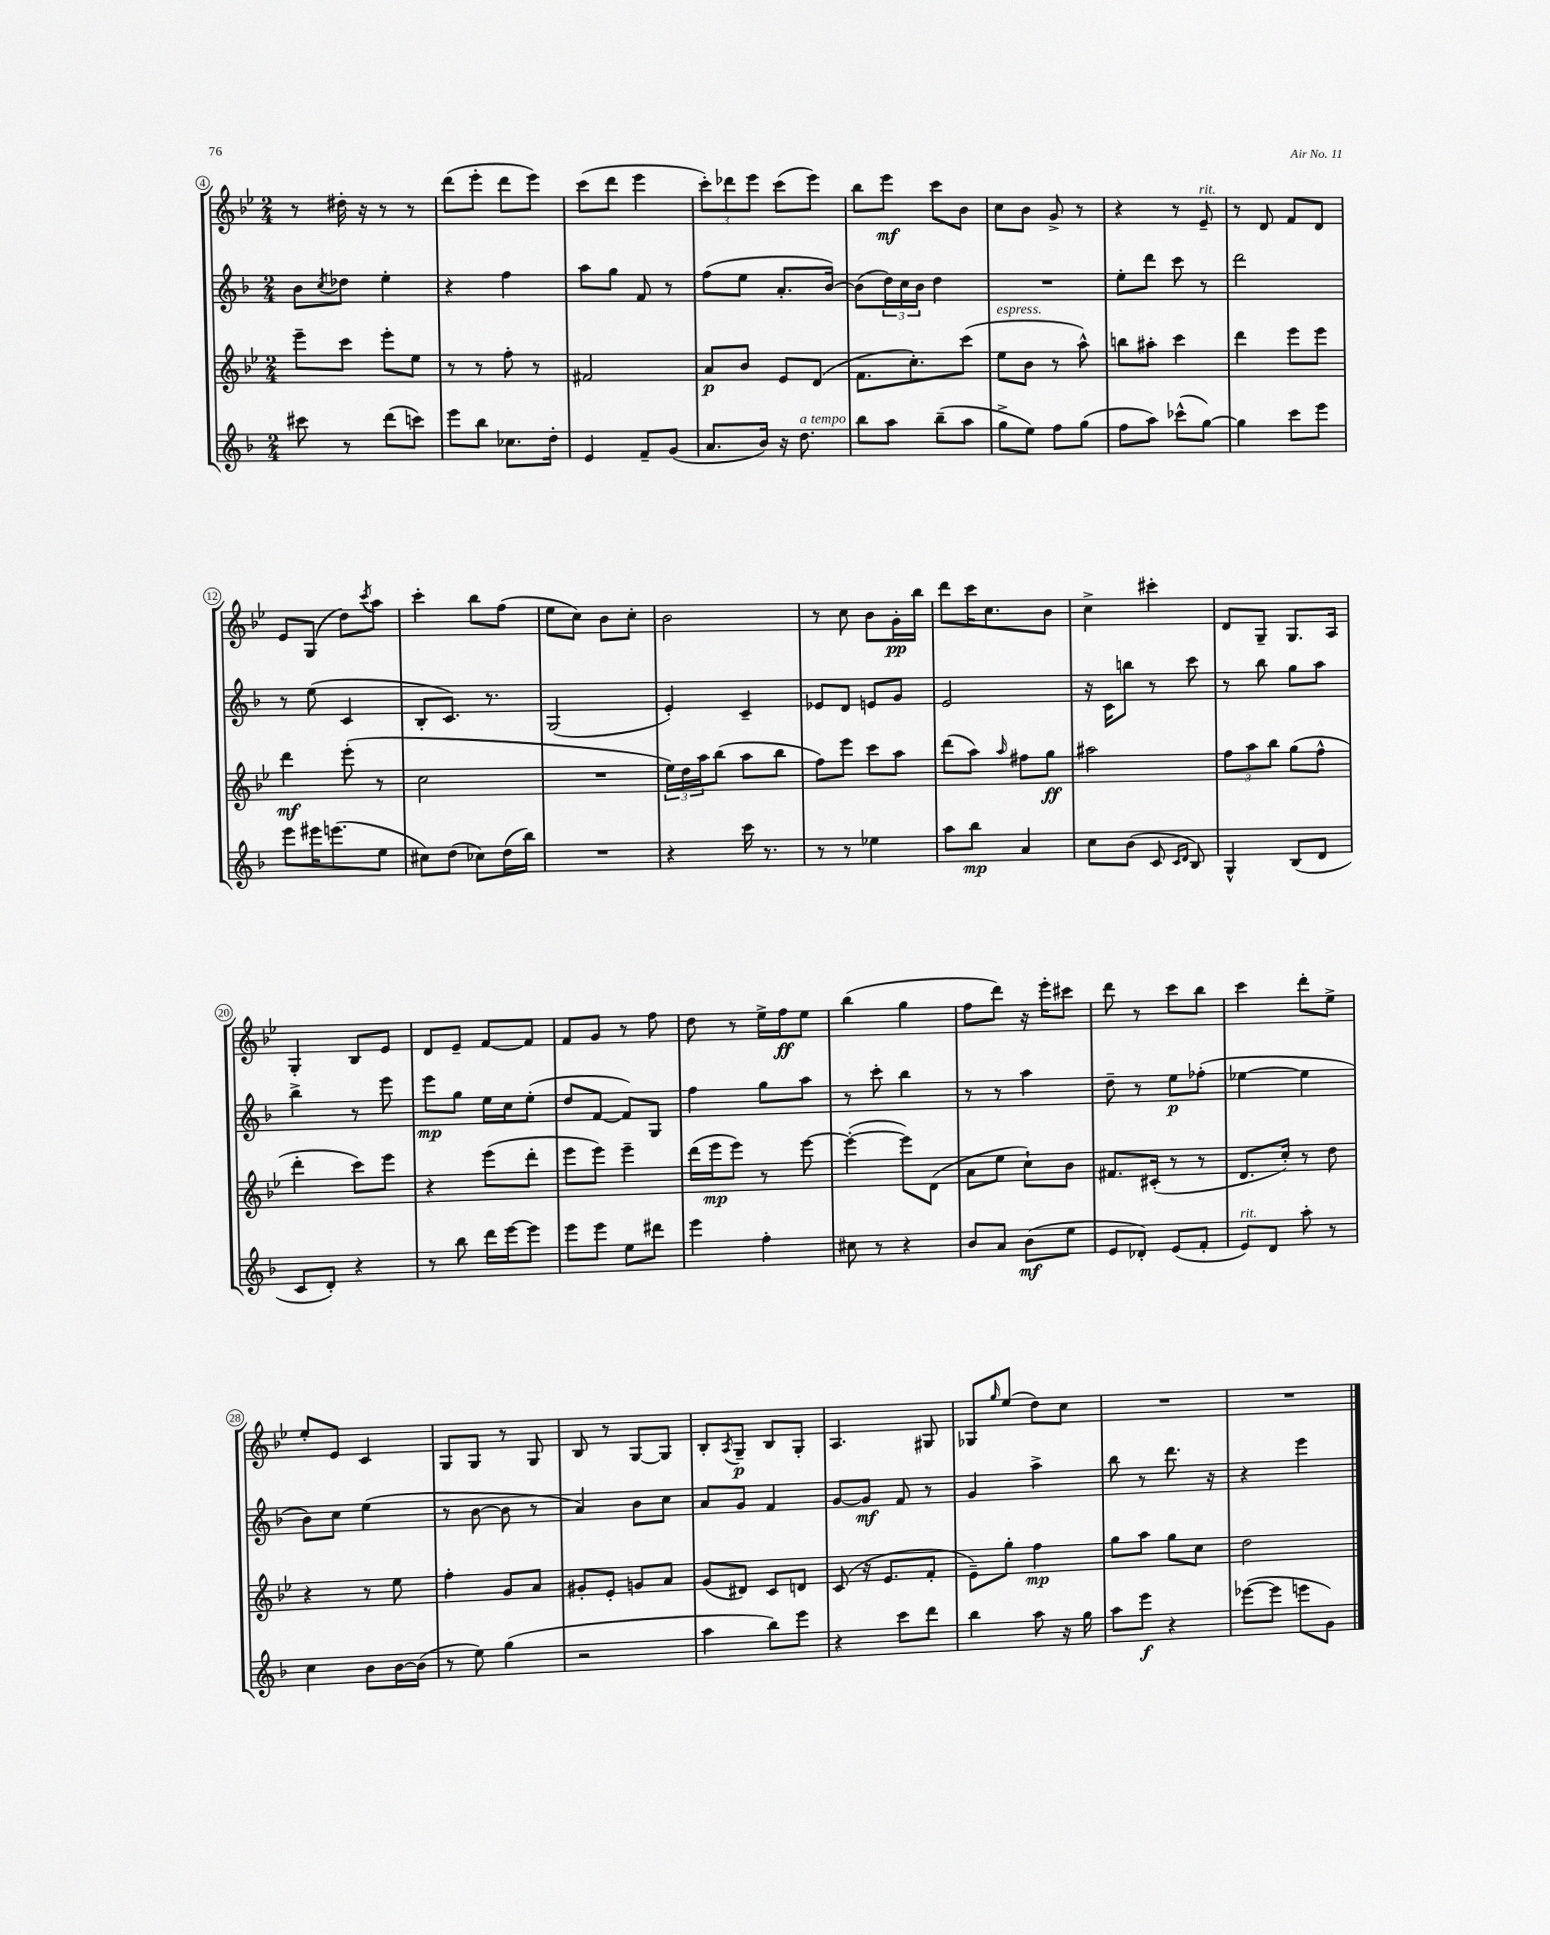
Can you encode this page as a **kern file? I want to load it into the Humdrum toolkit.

**kern	**dynam	**kern	**dynam	**kern	**dynam	**kern	**dynam
*part4	*part4	*part3	*part3	*part2	*part2	*part1	*part1
*staff4	*staff4	*staff3	*staff3	*staff2	*staff2	*staff1	*staff1
*clefG2	*	*clefG2	*	*clefG2	*	*clefG2	*
*k[b-]	*	*k[b-e-]	*	*k[b-]	*	*k[b-e-]	*
*M2/4	*	*M2/4	*	*M2/4	*	*M2/4	*
=4	=4	=4	=4	=4	=4	=4	=4
8ccc#X\	.	8eee-~\L	.	8b-\L	.	8r	.
.	.	.	.	8qcc/	.	.	.
8r	.	8ccc\J	.	8dd-X\J	.	16dd#X'\	.
.	.	.	.	.	.	16r	.
(8ddd\L	.	8eee-'\L	.	4ee'\	.	8r	.
8cccn\J)	.	8ee-\J	.	.	.	8r	.
=5	=5	=5	=5	=5	=5	=5	=5
8eee\L	.	8r	.	4r	.	(8ddd\L	.
8bb-\J	.	8r	.	.	.	8eee-'\J	.
8.cc-X\L	.	8ff'\	.	4ff\	.	8ddd\L	.
.	.	8r	.	.	.	8eee-\J)	.
16dd'\Jk	.	.	.	.	.	.	.
=6	=6	=6	=6	=6	=6	=6	=6
4e/	.	2f#X/	.	8aa\L	.	(8ccc\L	.
.	.	.	.	8gg\J	.	8ddd\J	.
8f~/L	.	.	.	8f/	.	4eee-\	.
(8g/J	.	.	.	8r	.	.	.
=7	=7	=7	=7	=7	=7	=7	=7
8.a/L	.	8a/L	p	(8ff\L	.	12ccc'\L)	.
.	.	.	.	.	.	12ddd-X\	.
.	.	8b-/J	.	8ee\J	.	.	.
.	.	.	.	.	.	12eee-\J	.
16b-/Jk)	.	.	.	.	.	.	.
16r	.	8e-/L	.	8.a'/L	.	(8ccc\L	.
!LO:TX:a:i:t=a tempo	!	!	!	!	!	!	!
8.dd\	.	.	.	.	.	.	.
.	.	(8d/J	.	.	.	8eee-\J)	.
.	.	.	.	[16b-/Jk)	.	.	.
=8	=8	=8	=8	=8	=8	=8	=8
8bb-\L	.	8.f\L	.	(8b-\L]	.	8bb-\L	.
8aa\J	.	.	.	24dd\L)	.	8eee-\J	mf
.	.	.	.	24cc\	.	.	.
.	.	8.cc'\)	.	.	.	.	.
.	.	.	.	24b-\JJ	.	.	.
(8bb-~\L	.	.	.	4dd\	.	8ccc\L	.
8aa\J	.	(8ccc\J	.	.	.	8b-\J	.
=9	=9	=9	=9	=9	=9	=9	=9
!	!	!LO:TX:a:i:t=espress.	!	!	!	!	!
8gg^\L	.	8ee-\L	.	2r	.	8cc\L	.
8ee\J)	.	8b-\J	.	.	.	8b-\J	.
8ff\L	.	8r	.	.	.	8g^/	.
(8gg\J	.	8aa^^\)	.	.	.	8r	.
=10	=10	=10	=10	=10	=10	=10	=10
8ff\L	.	8bbn\L	.	8ee'\L	.	4r	.
8aa\J)	.	8aa#X'\J	.	8ddd\J	.	.	.
(8ccc-X^^\L	.	4ccc\	.	8ccc\	.	8r	.
!	!	!	!	!	!	!LO:TX:a:i:t=rit.	!
[8gg\J)	.	.	.	8r	.	8e-~/	.
=11	=11	=11	=11	=11	=11	=11	=11
4gg\]	.	4ddd\	.	2ddd\	.	8r	.
.	.	.	.	.	.	8d/	.
8ccc\L	.	8eee-\L	.	.	.	8f/L	.
8eee\J	.	8eee-\J	.	.	.	8d/J	.
!!LO:LB:g=z
=12	=12	=12	=12	=12	=12	=12	=12
8eee\L	.	4ddd\	mf	8r	.	8e-/L	.
16eee#X\K	.	.	.	(8ee\	.	(8G/J	.
(8.eeen\	.	.	.	.	.	.	.
.	.	(8eee-'\	.	4c/	.	8dd\L)	.
.	.	.	.	.	.	8qccc/	.
8ee\J	.	8r	.	.	.	8aa\J	.
=13	=13	=13	=13	=13	=13	=13	=13
8cc#X\L)	.	2cc\	.	8B-'/L	.	4ccc'\	.
(8dd\J	.	.	.	8.c/J)	.	.	.
8cc-X\L)	.	.	.	.	.	8bb-\L	.
.	.	.	.	8.r	.	.	.
(16dd\L	.	.	.	.	.	(8ff\J	.
16bb-\JJ)	.	.	.	.	.	.	.
=14	=14	=14	=14	=14	=14	=14	=14
2r	.	2r	.	(2G/	.	8ee-\L	.
.	.	.	.	.	.	8cc\J)	.
.	.	.	.	.	.	8b-\L	.
.	.	.	.	.	.	8cc'\J	.
=15	=15	=15	=15	=15	=15	=15	=15
4r	.	24ee-\LL)	.	4e'/)	.	2b-\	.
.	.	24dd\	.	.	.	.	.
.	.	24aa\J	.	.	.	.	.
.	.	(8bb-\J	.	.	.	.	.
16ccc\	.	8aa\L	.	4c~/	.	.	.
8.r	.	.	.	.	.	.	.
.	.	8bb-\J	.	.	.	.	.
=16	=16	=16	=16	=16	=16	=16	=16
8r	.	8ff\L)	.	8e-X/L	.	8r	.
8r	.	8eee-\J	.	8d/J	.	8cc\	.
4ee-X\	.	8ccc\L	.	8en/L	.	8b-\L	.
.	.	8aa\J	.	8g/J	.	16g'\L	pp
.	.	.	.	.	.	16bb-\JJ	.
=17	=17	=17	=17	=17	=17	=17	=17
8aa\L	.	(8ddd\L	.	2e/	.	8ddd\L	.
8bb-\J	mp	8aa\J)	.	.	.	16ccc\K	.
.	.	.	.	.	.	8.cc\	.
.	.	16qqaa/	.	.	.	.	.
4a/	.	8ff#X\L	.	.	.	.	.
.	.	8gg\J	ff	.	.	8b-\J	.
=18	=18	=18	=18	=18	=18	=18	=18
8cc\L	.	2aa#X\	.	16r	.	4cc^\	.
.	.	.	.	16c\KL	.	.	.
(8b-\J	.	.	.	8bbn\J	.	.	.
8c/	.	.	.	8r	.	4ccc#X'\	.
16qqc/LL	.	.	.	.	.	.	.
16qqd/JJ	.	.	.	.	.	.	.
8B-/)	.	.	.	8ccc\	.	.	.
=19	=19	=19	=19	=19	=19	=19	=19
4G^^/	.	12ff\L	.	8r	.	8d/L	.
.	.	12aa\	.	.	.	.	.
.	.	.	.	8bb-\	.	8G~/J	.
.	.	12bb-\J	.	.	.	.	.
(8B-/L	.	(8gg\L	.	8gg\L	.	8.G/L	.
8d/J	.	8ff^^\J	.	8aa\J	.	.	.
.	.	.	.	.	.	16A/Jk	.
!!LO:LB:g=z
=20	=20	=20	=20	=20	=20	=20	=20
8c/L	.	4ddd'\	.	4bb-^\	.	4G'/	.
8d'/J)	.	.	.	.	.	.	.
4r	.	8ccc\L)	.	8r	.	8B-/L	.
.	.	8eee-\J	.	8eee\	.	8e-/J	.
=21	=21	=21	=21	=21	=21	=21	=21
8r	.	4r	.	8eee\L	mp	8d/L	.
8bb-\	.	.	.	8gg\J	.	8e-~/J	.
16ddd\LL	.	(8eee-\L	.	16ee\LL	.	[8f/L	.
[16eee\J	.	.	.	16cc\J	.	.	.
8eee\J]	.	8ddd'\J	.	(8ee'\J	.	8f/J]	.
=22	=22	=22	=22	=22	=22	=22	=22
8eee\L	.	8eee-\L	.	8dd/L	.	8f/L	.
8eee\J	.	8eee-\J)	.	[8f/J	.	8g/J	.
8ee\L	.	4eee-~\	.	8f/L])	.	8r	.
8ddd#X\J	.	.	.	8G/J	.	8ff\	.
=23	=23	=23	=23	=23	=23	=23	=23
4eee\	.	(16ddd\LL	.	4ff\	.	8dd\	.
.	.	16eee-\J	mp	.	.	.	.
.	.	8eee-\J)	.	.	.	8r	.
4ff'\	.	8r	.	8gg\L	.	16ee-^\LL	.
.	.	.	.	.	.	16ff\J	ff
.	.	[8eee-\	.	8aa\J	.	8ee-\J	.
=24	=24	=24	=24	=24	=24	=24	=24
8cc#X\	.	(4eee-'\_	.	8r	.	(4bb-\	.
8r	.	.	.	8ccc'\	.	.	.
4r	.	8eee-\L])	.	4bb-\	.	4gg\	.
.	.	(8d\J	.	.	.	.	.
=25	=25	=25	=25	=25	=25	=25	=25
8b-/L	.	8a\L	.	8r	.	8ff\L	.
8a/J	.	8ee-\J	.	8r	.	8ddd\J)	.
(8b-\L	mf	8cc`\L)	.	4aa\	.	16r	.
.	.	.	.	.	.	16eee-'\KL	.
8ee\J	.	8b-\J	.	.	.	8ccc#X\J	.
=26	=26	=26	=26	=26	=26	=26	=26
8e/L	.	8.f#X/L	.	8dd~\	.	8ddd\	.
8d-X'/J)	.	.	.	8r	.	8r	.
.	.	(16c#X'/Jk	.	.	.	.	.
(8e/L	.	8r	.	8ee\L	p	8ccc\L	.
8f'/J	.	8r	.	(8ff-X'\J	.	8bb-\J	.
=27	=27	=27	=27	=27	=27	=27	=27
!LO:TX:a:i:t=rit.	!	!	!	!	!	!	!
8e/L)	.	8.d/L	.	[4ee-X\	.	4ccc\	.
8d/J	.	.	.	.	.	.	.
.	.	16cc'/Jk)	.	.	.	.	.
8aa'\	.	8r	.	4ee-\]	.	8ddd'\L	.
8r	.	8dd\	.	.	.	8ee-^\J	.
!!LO:LB:g=z
=28	=28	=28	=28	=28	=28	=28	=28
4cc\	.	4r	.	8b-\L)	.	8ee-'/L	.
.	.	.	.	8cc\J	.	8e-/J	.
8b-\L	.	8r	.	(4ee\	.	4c/	.
[16b-\L	.	8ee-\	.	.	.	.	.
(16b-\JJ]	.	.	.	.	.	.	.
=29	=29	=29	=29	=29	=29	=29	=29
8r	.	4ff'\	.	8r	.	8G/L	.
8ee\)	.	.	.	[8b-\	.	8G/J	.
(4gg\	.	8g/L	.	8b-\]	.	8r	.
.	.	8a/J	.	8r	.	8G/	.
=30	=30	=30	=30	=30	=30	=30	=30
2r	.	8g#X'/L	.	4a/)	.	8B-/	.
.	.	8e-'/J	.	.	.	8r	.
.	.	8gn/L	.	8b-\L	.	[8G/L	.
.	.	8a/J	.	8cc\J	.	8G/J]	.
=31	=31	=31	=31	=31	=31	=31	=31
4aa\	.	(8g/L	.	8a/L	.	8B-'/L	.
.	.	.	.	.	.	8qA/	.
.	.	8d#X/J)	.	8g/J	.	8G~/J	p
8bb-\L)	.	8c/L	.	4f/	.	8B-/L	.
8eee\J	.	8dn/J	.	.	.	8G'/J	.
=32	=32	=32	=32	=32	=32	=32	=32
4r	.	(8c/	.	[8g/L	.	4.A/	.
.	.	16r	.	8g/J]	mf	.	.
.	.	8.e-/L	.	.	.	.	.
8ccc\L	.	.	.	8f/	.	.	.
8ddd\J	.	8f'/J	.	8r	.	8G#X/	.
=33	=33	=33	=33	=33	=33	=33	=33
4bb-\	.	8e-~\L)	.	4g/	.	8G-X/L	.
.	.	.	.	.	.	16qqgg/	.
.	.	8gg'\J	.	.	.	(8ee-/J	.
8aa\	.	4ff\	mp	4aa^\	.	8dd\L)	.
16r	.	.	.	.	.	8cc\J	.
16gg\	.	.	.	.	.	.	.
=34	=34	=34	=34	=34	=34	=34	=34
8aa\L	.	8gg\L	.	8bb-\	.	2r	.
8eee\J	f	8aa\J	.	8r	.	.	.
4r	.	8gg\L	.	8.ddd\	.	.	.
.	.	8cc\J	.	.	.	.	.
.	.	.	.	16r	.	.	.
=35	=35	=35	=35	=35	=35	=35	=35
([8eee-X\L	.	2dd\	.	4r	.	2r	.
8eee-\J]	.	.	.	.	.	.	.
8eeen\L	.	.	.	4eee\	.	.	.
8g\J)	.	.	.	.	.	.	.
==	==	==	==	==	==	==	==
*-	*-	*-	*-	*-	*-	*-	*-
